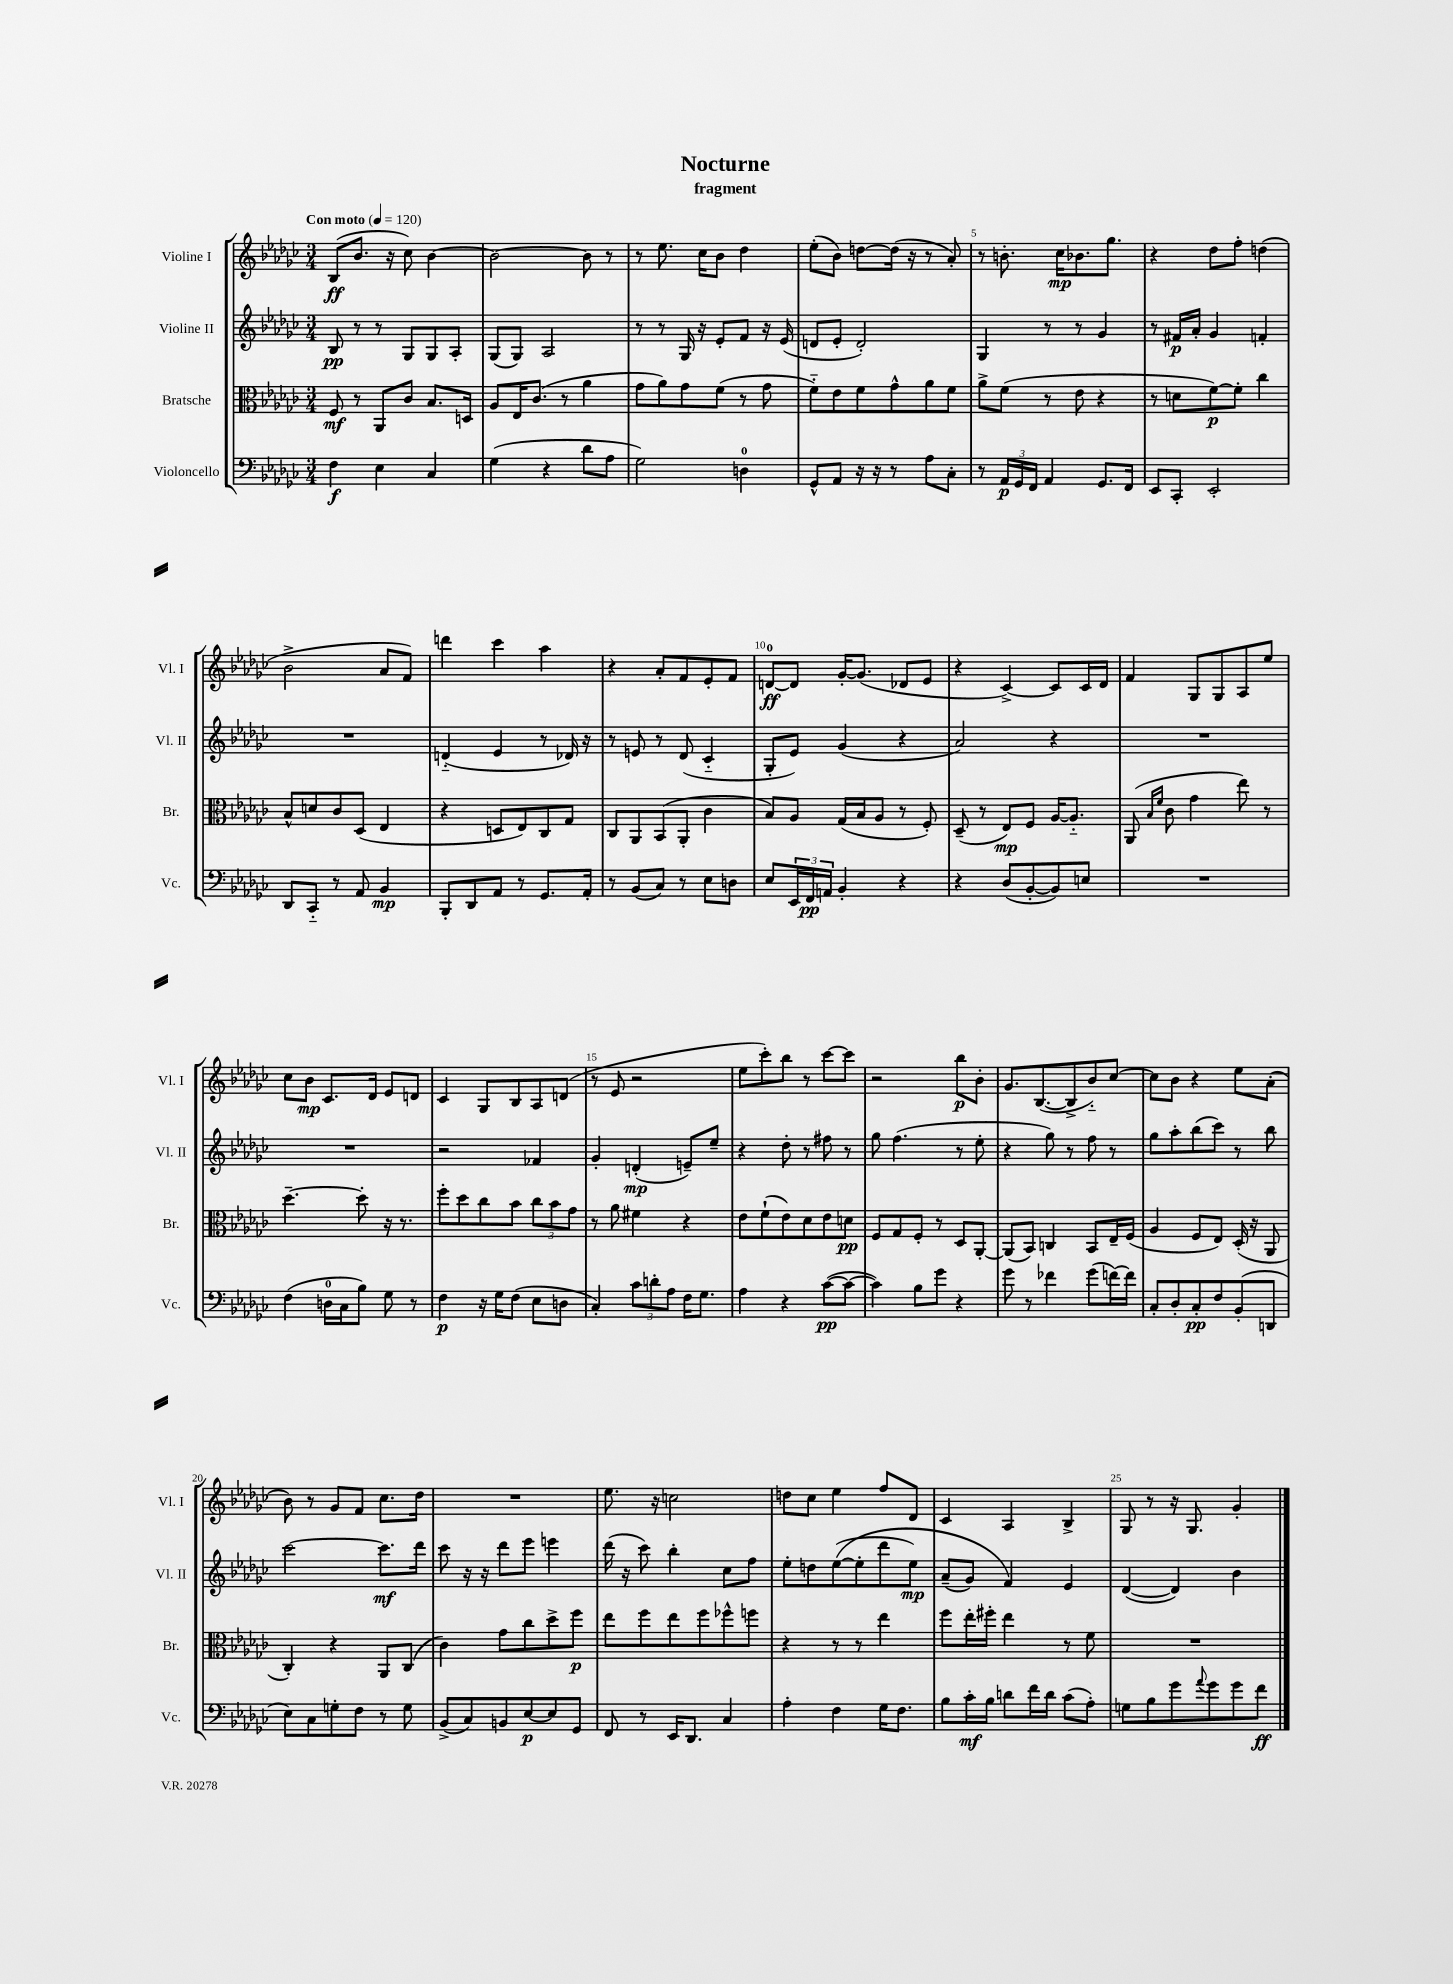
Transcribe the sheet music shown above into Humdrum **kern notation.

**kern	**kern	**kern	**kern
*staff4	*staff3	*staff2	*staff1
*clefF4	*clefC3	*clefG2	*clefG2
*k[b-e-a-d-g-c-]	*k[b-e-a-d-g-c-]	*k[b-e-a-d-g-c-]	*k[b-e-a-d-g-c-]
*M3/4	*M3/4	*M3/4	*M3/4
*MM120	*MM120	*MM120	*MM120
4F	8F	8B-	(8B-
.	8r	8r	8.b-
4E-	8AA-	8r	.
.	.	.	16r
.	8c-	8G-	8cc-)
4C-	8.B-	8G-	[4b-
.	.	8A-'	.
.	16D	.	.
=	=	=	=
(4G-	8A-	(8G-	2b-_
.	16E-	8G-)	.
.	(8.c-	.	.
4r	.	2A-	.
.	8r	.	.
8d-	4a-	.	8b-]
8A-	.	.	8r
=	=	=	=
2G-)	8g-	8r	8r
.	8a-)	8r	8.ee-
.	8g-	16G-	.
.	.	16r	16cc-
.	(8f	8e-'	8b-
4D	8r	8f	4dd-
.	8g-	16r	.
.	.	(16e-	.
=	=	=	=
8GG-^^	8f'~)	8d	(8ee-'
8AA-	8e-	8e-'	8b-)
16r	8f	2d')	[8dd
16r	.	.	.
8r	8g-^^	.	(16dd]
.	.	.	16r
8A-	8a-	.	8r
8C-'	8f	.	8a-')
=	=	=	=
8r	8a-^	4G-	8r
24AA-	(8f	.	8.b'
24GG-	.	.	.
24FF	.	.	.
4AA-	8r	8r	.
.	.	.	16cc-
.	8e-	8r	8.b-
8.GG-	4r	4g-	.
.	.	.	8.gg-
16FF	.	.	.
=	=	=	=
8EE-	8r	8r	4r
8CC-'	8d	16f#	.
.	.	16a-'	.
2EE-'	[8f)	4g-	8dd-
.	8f']	.	8ff'
.	4cc-	4f'	(4dd
=	=	=	=
8DD-	8B-^^	2.r	2b-^
8CC-'~	8d	.	.
8r	8c-	.	.
8AA-	(8D-	.	.
4BB-	4E-	.	8a-
.	.	.	8f)
=	=	=	=
8BBB-'	4r	(4d'~	4ddd
8DD-	.	.	.
8AA-	8D	4e-	4ccc-
8r	8E-)	.	.
8.GG-	8C-	8r	4aa-
.	8G-	16d-)	.
16AA-'	.	16r	.
=	=	=	=
8r	8C-	8r	4r
(8BB-	8AA-	8e	.
8C-)	(8BB-	8r	8a-'
8r	8AA-'	(8d-	8f
8E-	4c-	4c-'~	8e-'
8D	.	.	8f
=	=	=	=
8E-	8B-)	8G-'	[8d
24EE-	8A-	8e-)	8d]
24FF	.	.	.
24AA	.	.	.
4BB-'	(16G-	(4g-	[16g-'
.	16B-	.	(8.g-]
.	8A-	.	.
4r	8r	4r	8d-
.	8F')	.	8e-
=	=	=	=
4r	(8D-~	2a-)	4r
.	8r	.	.
(8D-	8E-)	.	[4c-^)
[8BB-'	8F	.	.
8BB-])	[16A-	4r	8c-]
.	8.A-'~]	.	.
8E	.	.	16c-
.	.	.	16d-
=	=	=	=
2.r	(8AA-	2.r	4f
.	16qqB-	.	.
.	16qqf	.	.
.	8c-	.	.
.	4g-	.	8G-
.	.	.	8G-
.	8ee-)	.	8A-
.	8r	.	8ee-
=	=	=	=
(4F	[4.dd-~	2.r	8cc-
.	.	.	8b-
16D	.	.	8.c-
16C-	.	.	.
8B-)	8dd-']	.	.
.	.	.	16d-
8G-	16r	.	8e-
.	8.r	.	.
8r	.	.	8d
=	=	=	=
4F	8ff'	2r	4c-
.	8dd-	.	.
16r	8cc-	.	8G-
16G-	.	.	.
(8F	8b-	.	8B-
8E-	12cc-	4f-	8A-
.	12b-	.	.
8D	.	.	(8d
.	12g-	.	.
=	=	=	=
4C-')	8r	4g-'	8r
.	8a-	.	8e-
12c-	4f#	(4d'	2r
12d'	.	.	.
12A-	.	.	.
16F	4r	8e~)	.
8.G-	.	.	.
.	.	8ee-~	.
=	=	=	=
4A-	8e-	4r	8ee-
.	(8f`	.	8ccc-')
4r	8e-)	8dd-'	8bb-
.	8d-	8r	8r
([8c-	8e-	8ff#	[8ccc-
8c-_	8d	8r	8ccc-]
=	=	=	=
4c-])	8F	8gg-	2r
.	8G-	(4.ff	.
8B-	8F'	.	.
8g-	8r	.	.
4r	8D-	8r	8bb-
.	[8AA-'	8ee-'	8b-'
=	=	=	=
8g-	(8AA-]	4r	8.g-
8r	8BB-)	.	.
.	.	.	([8.B-
4f-	4C	8gg-)	.
.	.	8r	8B-^]
(8g-	8BB-	8ff	8b-'~)
[16f)	16E-~	8r	[8cc-
16f]	(16F	.	.
=	=	=	=
8C-'	4A-	8gg-	8cc-]
8D-'	.	8aa-'	8b-
8C-'	8F	(8bb-	4r
8F	8E-)	8ccc-)	.
(8BB-'	(16D-'	8r	8ee-
.	16r	.	.
8DD	8AA-	8bb-	(8a-'
=	=	=	=
8E-)	4C-')	[2ccc-	8b-)
8C-	.	.	8r
8G'	4r	.	8g-
8F	.	.	8f
8r	8AA-	8.ccc-]	8.cc-
8G	(8C-	.	.
.	.	16ddd-	16dd-
=	=	=	=
(8BB-^	4c-)	8ccc-	2.r
8C-)	.	16r	.
.	.	16r	.
8BB	8g-	8ddd-	.
[8E-	8cc-	8eee-	.
8E-]	8dd-^	4eee	.
8GG-	8ff	.	.
=	=	=	=
8FF	8ee-	(16ddd-	8.ee-
.	.	16r	.
8r	8ff	8ccc-)	.
.	.	.	16r
16EE-	8ee-	4bb-'	2cc
8.DD-	.	.	.
.	8ff	.	.
4C-	8ff-^^	8cc-	.
.	8ff	8ff	.
=	=	=	=
4A-'	4r	8ee-'	8dd
.	.	8dd	8cc-
4F	8r	&(([8ee-	4ee-
.	8r	8ee-']	.
16G-	4ee-	8ddd-	8ff
8.F	.	.	.
.	.	8ee-)	8d-
=	=	=	=
8B-	8ff	(8a-~	4c-
16c-'	16ee-'	8g-)	.
16B-	16ff#'	.	.
8d	4ee-	4f&)	4A-
16f	.	.	.
16d	.	.	.
(8c-	8r	4e-	4B-^
8A-')	8f	.	.
=	=	=	=
8G	2.r	([4d-	8G-
8B-	.	.	8r
8g-	.	4d-])	16r
.	.	.	8.G-
8qqa-	.	.	.
8g-	.	.	.
8g-	.	4b-	4g-'
8f	.	.	.
==	==	==	==
*-	*-	*-	*-
